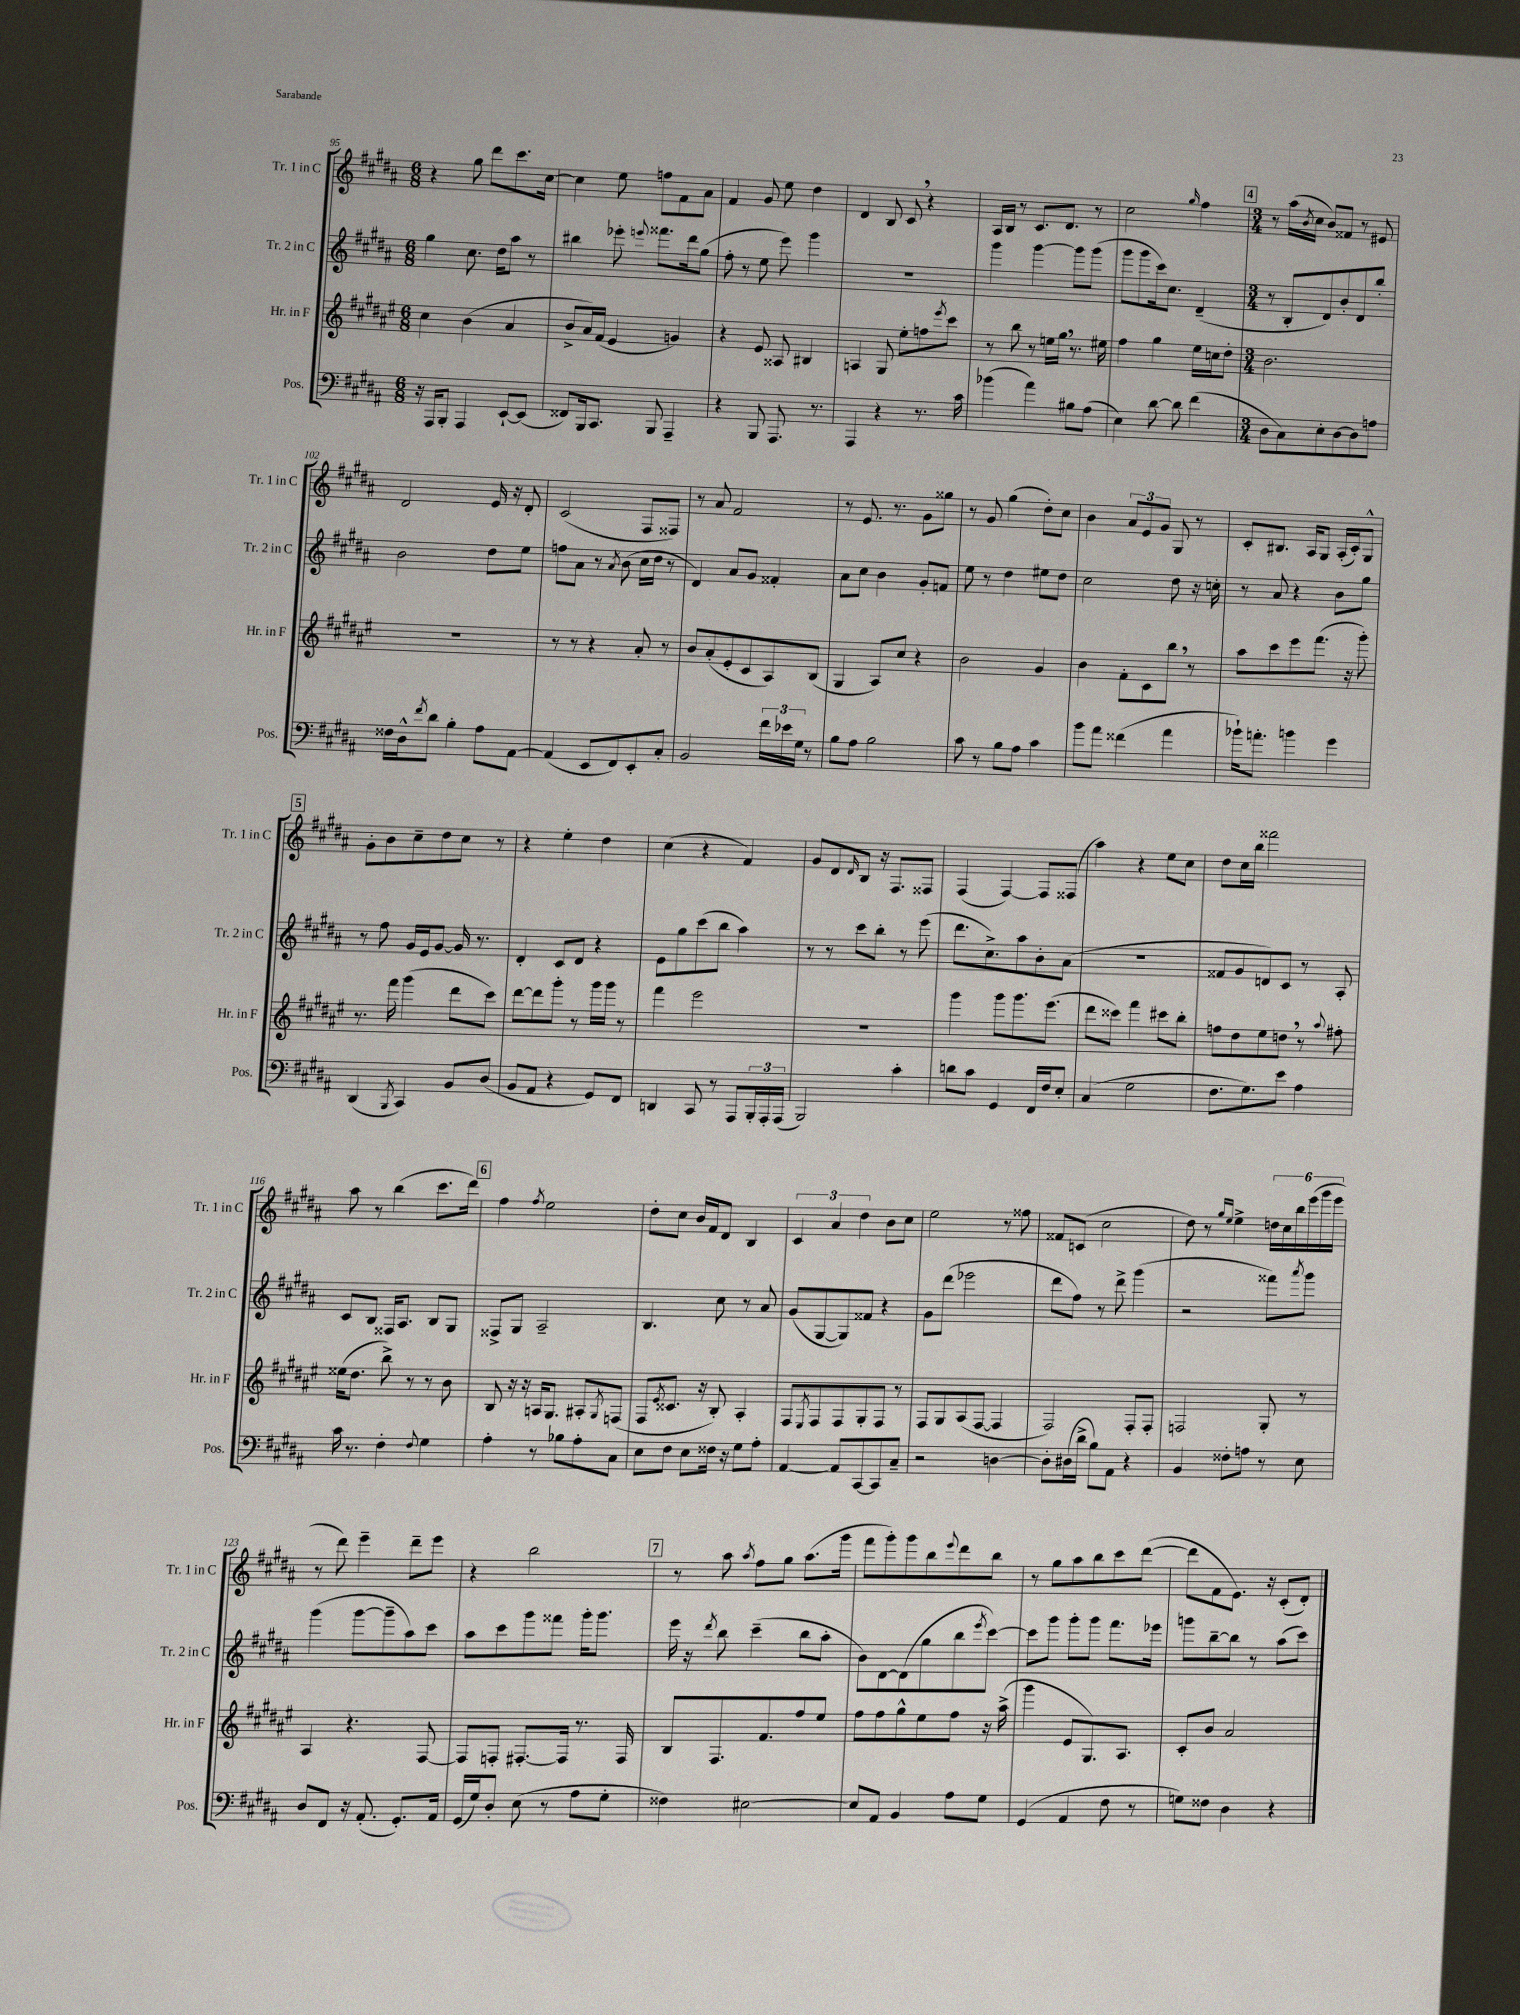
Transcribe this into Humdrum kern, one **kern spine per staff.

**kern	**kern	**kern	**kern
*part4	*part3	*part2	*part1
*staff4	*staff3	*staff2	*staff1
*I"Pos.	*I"Hr. in F	*I"Tr. 2 in C	*I"Tr. 1 in C
*I'Pos.	*I'Hr. in F	*I'Tr. 2 in C	*I'Tr. 1 in C
*clefF4	*clefG2	*clefG2	*clefG2
*k[f#c#g#d#a#]	*k[f#c#g#d#a#e#]	*k[f#c#g#d#a#]	*k[f#c#g#d#a#]
*M6/8	*M6/8	*M6/8	*M6/8
=95	=95	=95	=95
16r	4cc#\	4gg#\	4r
16AAA#/KL	.	.	.
8BBB'/J	.	.	.
4AAA#/	(4b\	8.cc#\	8gg#\
.	.	.	8ddd#\L
.	.	16dd#\KL	.
[8EE`/L	4a#/	8aa#\J	8.ccc#\
(8EE/J]	.	8r	.
.	.	.	[16cc#\Jk
=96	=96	=96	=96
8FF##X/L)	8b^/L	4bb#X\	4cc#\]
16BBB/k	16a#/L)	.	.
8.CC#/J	(16f#/JJ	.	.
.	4e#/	8eee-X'\	8ee\
.	.	8qqeeen/	.
8BBB/	.	8.fff##X\L	8ffn\L
4AAA#~/	4gn/)	.	8f#\
.	.	16ddd#\k	.
.	.	(8gg#\J	8a#\J
=97	=97	=97	=97
4r	4r	8ff#'\	4f#/
.	.	8r	.
8BBB/	8e#/	8ee\	8g#/
8.AAA#/	8A##X/	8eee\)	8ee\
.	4B#X/	4ggg#\	4dd#\
8.r	.	.	.
=98	=98	=98	=98
4AAA#/	4An/	2.r	4d#/
4r	8G#/	.	8B/
.	8ee#'\L	.	8c#,/
8.r	8ffn\	.	4r
.	8qeee#/	.	.
.	8ccc#\J	.	.
16c#\	.	.	.
=99	=99	=99	=99
(4b-X\	8r	4ggg#\	16A#/LL
.	.	.	16B/JJ
.	8bb\	.	8r
4a#\)	8r	[4ggg#\	8.c#/L
.	16een\LL	.	.
.	16gg#,\JJ	.	8.d#/J
8B#X\L	8.r	8ggg#\L]	.
(8A#\J	.	(8ggg#\J	8r
.	16ee#X\	.	.
=100	=100	=100	=100
4E\)	4ff#\	8ggg#\L	2cc#\
.	.	8ggg#\	.
[8d#\	4gg#\	16ccc#\k)	.
.	.	8.cc#\J	.
8d#\]	.	.	.
.	.	.	16qqgg#/
(4f#\	16ee#\LL	(4d#~/	4ff#\
.	16ccn\J	.	.
.	8dd#'\J	.	.
!!LO:REH:place=s1:t=4
=101	=101	=101	=101
*M3/4	*M3/4	*M3/4	*M3/4
8D#\L	2.b\	8r	8r
8C#\)	.	8B'/L	(16aa#\LL
.	.	.	8qb/
.	.	.	16cc#\JJ
8E'\	.	8d#/)	8b/L)
[8D#\	.	8b'/	8f##X/J
8D#\]	.	8d#/	8r
8An\J	.	8bb'/J	8e#X/
!!LO:LB:g=z
=102	=102	=102	=102
16F##X\LL	2.r	2b\	2d#/
16D#^^\J	.	.	.
8qf#/	.	.	.
8d#\J	.	.	.
4B'\	.	.	.
8A#\L	.	8dd#\L	16e/
.	.	.	16r
[8AA#\J	.	8ee\J	8d#'/
=103	=103	=103	=103
(4AA#/]	8r	8ffn\L	(2c#/
.	8r	8a#\J	.
8EE/L	4r	8r	.
.	.	8qa#/	.
8FF#/)	.	(8b\	.
8EE'/	8a#'/	16cc#\LL	8F#/L
.	.	16dd#\JJ	.
8C#'/J	8r	8r	8F##X/J)
=104	=104	=104	=104
2BB/	8b/L	4d#/)	8r
.	(8a#'/	.	8a#/
.	8e#'/	8a#/L	2f#/
.	8c#/	8g#/J	.
24f#\LL	8A#/)	4f##X'/	.
24e-X\	.	.	.
24G#\JJ	.	.	.
8r	(8B/J	.	.
=105	=105	=105	=105
8B\L	4G#/	8a#\L	8r
8A#\J	.	8cc#\J	8.e/
2B\	8A#/L)	4b\	.
.	.	.	8.r
.	8cc#/J	.	.
.	4r	8g#'/L	8g#\L
.	.	8fn/J	8gg##X\J
=106	=106	=106	=106
8c#\	2b\	8ee\	8r
8r	.	8r	8g#/
8B\L	.	4dd#\	(4gg#\
8A#\J	.	.	.
4c#\	4g#/	8ee#X\L	8dd#'\L)
.	.	8dd#\J	8cc#\J
=107	=107	=107	=107
8b\L	4b\	2cc#\	4b\
8a#\J	.	.	.
(4f##X\	8f#'\L	.	12a#/L
.	.	.	12e/
.	8c#\	.	.
.	.	.	12g#/J
4a#\	8bb,\J	8dd#\	8G#/
.	8r	16r	8r
.	.	16ccn'\	.
=108	=108	=108	=108
16b-X`\KL)	8aa#\L	8r	8c#'/L
8.an'\J	.	.	.
.	8ccc#\	8a#/	8.B#X/J
4bn\	8eee#\	4r	.
.	.	.	16A#/KL
.	(8.fff#\J	.	8G#/J
4g#\	.	8b\L	(16A#'/LL
.	16r	.	16c#'/J)
.	8ggg#'\)	8gg#\J	8G#^^/J
!!LO:LB:g=z
!!LO:REH:place=s1:t=5
=109	=109	=109	=109
(4DD#/	8.r	8r	8g#'\L
.	.	8ff#\	8b\
.	16fff#\	.	.
8qBBB/	.	.	.
4CC#/)	(4ggg#\	16g#/LL	8cc#~\
.	.	16e/J	.
.	.	[8g#/J	8dd#\
8BB/L	8ddd#\L	16g#/]	8cc#\J
.	.	8.r	.
(8D#/J	8ccc#\J)	.	8r
=110	=110	=110	=110
8BB/L	[8ddd#\L	4d#'/	4r
8AA#/J	8ddd#\]	.	.
4r	8ggg#'\J	8c#/L	4ee'\
.	8r	8d#/J	.
8GG#/L)	16ggg#\LL	4r	4dd#\
.	16ggg#\JJ	.	.
8FF#/J	8r	.	.
=111	=111	=111	=111
4DDn/	4fff#\	8e\L	(4cc#\
.	.	8gg#\	.
8CC#/	2eee#\	(8ccc#\	4r
8r	.	8bb\J	.
8AAA#/L	.	4aa#\)	4f#/)
24BBB'/L	.	.	.
24AAA#'/	.	.	.
(24AAA#/JJ	.	.	.
=112	=112	=112	=112
2BBB/)	2.r	8r	8g#/L
.	.	8r	8d#/
.	.	.	16qqd#/
.	.	8ccc#\L	8B/J
.	.	8bb'\J	16r
.	.	.	8.F#/L
4c#'\	.	8r	.
.	.	(8eee\	8F##X/J
=113	=113	=113	=113
8dn\L	4ggg#\	8.ddd#\L	(4F#/
8c#\J	.	.	.
.	.	8.cc#^\)	.
4GG#/	8ggg#\L	.	[4F#/)
.	8.ggg#\	8aa#\	.
16FF#/LL	.	8b'\	8F#/L]
16F#/J	(8.eee#\J	.	.
8E'/J	.	(8a#\J	(8F##X/J
=114	=114	=114	=114
(4C#/	8ddd#\L	2.r	4aa#\)
.	8ccc##X\J)	.	.
2G#\	4fff#\	.	4r
.	8ccc#X\L	.	8ee\L
.	8bb'\J	.	8cc#\J
=115	=115	=115	=115
8.F#\L	8ffn\L	8f##X/L	8dd#\L
.	8dd#\	8g#/	16cc#\L
8.G#\)	.	.	16bb\JJ
.	8ee#\	8dn/)	2fff##X\
8e\J	8ddn,\J	8c#/J	.
4A#\	8r	8r	.
.	8qqaa#/	.	.
.	8ff#X'\	8A#'/	.
!!LO:LB:g=z
=116	=116	=116	=116
16c#\	(16ee##X\KL	8c#/L	8aa#\
8.r	8.dd#\J	.	.
.	.	8B/J	8r
4F#'\	8bb^\)	16F##X/KL	(4bb\
.	.	8.A#/J	.
.	8r	.	.
8qqF#/	.	.	.
4G#\	8r	8B/L	8.ccc#\L
.	8b\	8G#/J	.
.	.	.	16ddd#\Jk)
!!LO:REH:place=s1:t=6
=117	=117	=117	=117
4A#'\	8B/	8F##X^/L	4ff#\
.	16r	8G#/J	.
.	16r	.	.
.	.	.	8qff#/
8r	16An/KL	2A#~/	2ee\
.	8.G#/J	.	.
8B-X\L	.	.	.
8A#'\	8A#X'/L	.	.
.	8qG#/	.	.
8C#\J	(8Fn/J	.	.
=118	=118	=118	=118
8E\L	8F#/L	4.B/	8dd#'\L
.	8qe#/	.	.
8F#\J	8.c##X/J	.	8cc#\J
8E\L	.	.	16b/LL
.	16r	.	16f#/J
16F##X\Jk	8B'/)	8cc#\	8d#/J
16r	.	.	.
8G#\L	4A#'/	8r	4B/
8A#'\J	.	8a#/	.
=119	=119	=119	=119
[4AA#/	8F#/L	(8g#/L	6c#/
.	8qE#/	.	.
.	8F#/	[8G#/	.
.	.	.	6a#/
8AA#/L]	8F#/	8G#/])	.
.	.	.	6dd#\
[8CC#/	8G#'/	8f##X/J	.
8CC#/]	8F#/J	4r	8b\L
8C#~/J	8r	.	8cc#\J
=120	=120	=120	=120
2r	8F#/L	8g#\L	2ee\
.	8G#/	(8ddd#\J	.
.	(8A#/	2eee-X\	.
.	[8F#/J	.	.
[4Dn\	4F#/]	.	8r
.	.	.	8ff##X\
=121	=121	=121	=121
8D'\L]	2F#/)	8ddd#\L	8f##X/L
(16D#X\L	.	8ff#\J)	(8cn/J
16d#^\JJ	.	.	.
8B\L)	.	8r	2cc#\
8AA#\J	.	8ddd#^\	.
4r	8F#'/L	(4ggg#\	.
.	8F#'/J	.	.
=122	=122	=122	=122
4BB/	2Fn/	2r	8dd#\)
.	.	.	8r
.	.	.	16qqgg#/LL
.	.	.	16qqee/JJ
8F##X'\L	.	.	4ee^\
8An\J	.	.	.
8r	8G#'/	8fff##X\L)	24ddn\LL
.	.	.	24cc#\
.	.	.	24bb\
.	.	8qaaa#/	.
8E\	8r	8ggg#\J	(24eee\
.	.	.	24ggg#\
.	.	.	24eee\JJ
!!LO:LB:g=z
=123	=123	=123	=123
8D#/L	4A#/	(4ggg#\	8r
8FF#/J	.	.	8ddd#\)
16r	4.r	[8ggg#\L	4eee~\
(8.AA#'/	.	.	.
.	.	8ggg#~\]	.
8.GG#'/L)	.	8aa#\)	8ddd#~\L
.	[8F#/	8ccc#\J	8eee\J
16AA#/Jk	.	.	.
=124	=124	=124	=124
(16GG#/LL	8F#/L]	8aa#\L	4r
16G#/J)	.	.	.
8D#'/J	8Fn'/J	8ccc#\	.
(8E\	[8.F#X'/L	8ggg#\	2bb\
8r	.	8fff##X\J	.
.	16F#/Jk]	.	.
8A#\L	8.r	16ggg#'\KL	.
.	.	8.ggg#\J	.
8G#'\J	.	.	.
.	16F#/	.	.
!!LO:REH:place=s1:t=7
=125	=125	=125	=125
4F##X\)	8B/L	16eee\	8r
.	.	16r	.
.	.	8qddd#/	.
.	8.F#/	8bb\	8aa#\
.	.	.	8qaa#/
[2E#X\	.	(4ccc#~\	8ff#\L
.	8.f#/	.	.
.	.	.	8gg#\J
.	8ff#/	8bb\L	(8.aa#\L
.	8ee#/J	8aa#'\J	.
.	.	.	16ggg#\Jk
=126	=126	=126	=126
8E#/L]	8ff#\L	8b\L)	8fff#\L
8AA#/J	8ff#\	[8d#\	8ggg#'\)
4BB/	8gg#^^\	(8d#\]	8ggg#\
.	8ee#\	8gg#\	8bb\
.	.	.	8qqeee/
8A#\L	8ff#\J	8bb\	8ddd#\
.	.	8qeee/	.
8G#\J	16r	[8ccc#\J)	8bb\J
.	(16aa#^\	.	.
=127	=127	=127	=127
(4GG#/	4ggg#\	8ccc#\L]	8r
.	.	8ggg#\J	8gg#\L
4AA#/	8e#/L	8ggg#'\L	8aa#\
.	8.G#/)	8ggg#\J	8bb\
8F#\	.	8.fff#\L	8ccc#\
.	8.A#/J	.	.
8r	.	.	([8ddd#\J
.	.	16eee-X\Jk	.
=128	=128	=128	=128
8Gn\L)	8c#'/L	8gggn\L	8ddd#\L]
8F##X\J	8b/J	[8bb~\	8f#\
4D#\	2a#/	8bb\J]	8.e\J)
.	.	8r	.
.	.	.	16r
4r	.	(8aa#\L	(8c#'/L
.	.	8ccc#\J)	8d#'/J)
==	==	==	==
*-	*-	*-	*-
